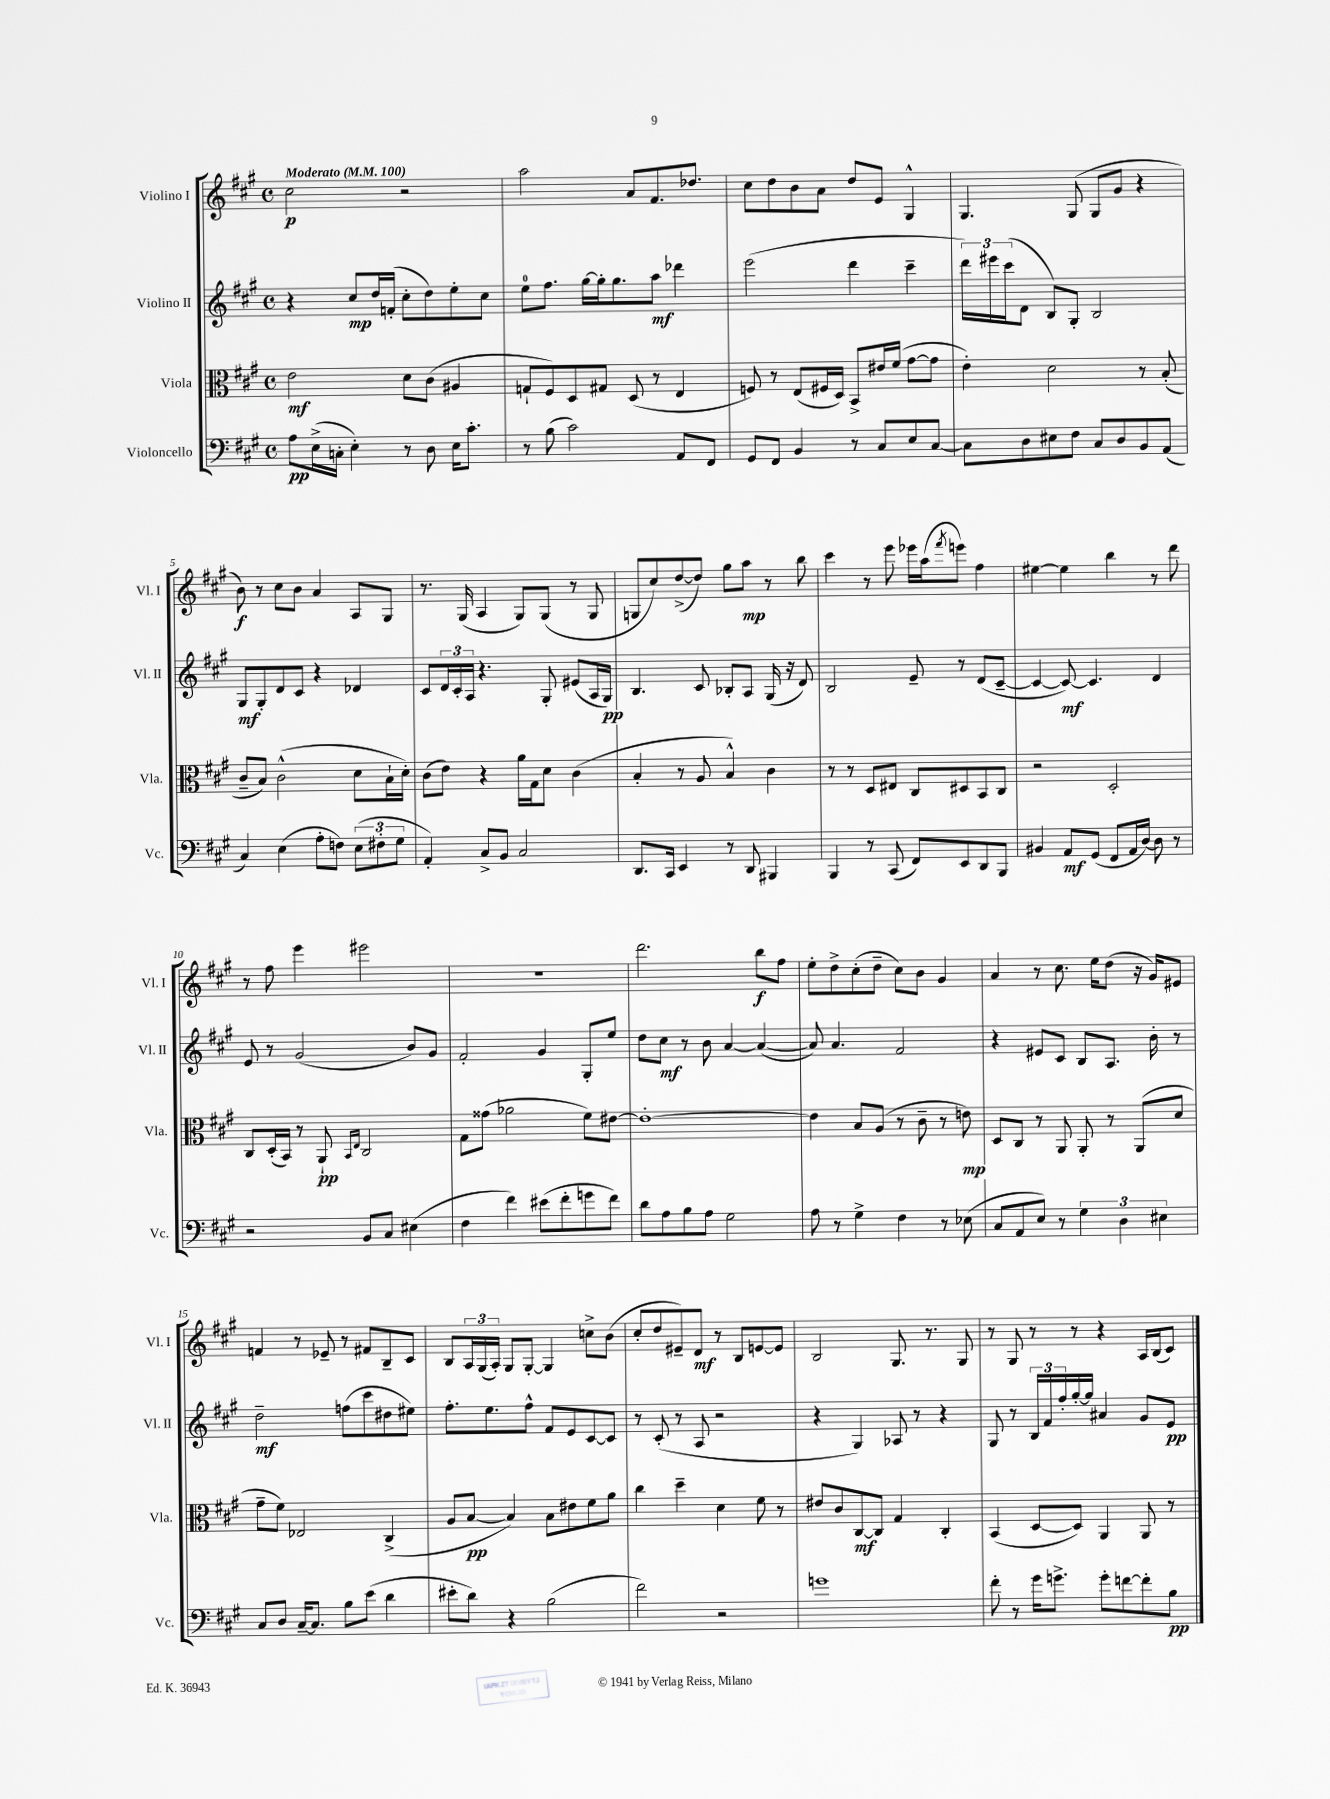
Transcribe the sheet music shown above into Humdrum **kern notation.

**kern	**kern	**kern	**kern
*staff4	*staff3	*staff2	*staff1
*clefF4	*clefC3	*clefG2	*clefG2
*k[f#c#g#]	*k[f#c#g#]	*k[f#c#g#]	*k[f#c#g#]
*M4/4	*M4/4	*M4/4	*M4/4
*met(c)	*met(c)	*met(c)	*met(c)
*MM100	*MM100	*MM100	*MM100
8A	2e	4r	2cc#
(16E^	.	.	.
16C'	.	.	.
4E')	.	8cc#	.
.	.	16dd	.
.	.	(16f'	.
8r	8d	8cc#'	2r
8D	(8c#	8dd)	.
16E	4A#	8ee'	.
8.c#'	.	.	.
.	.	8cc#	.
=	=	=	=
8r	8G`	8ee	2aa
(8B	8F#)	8.ff#	.
2c#)	8D	.	.
.	.	[16gg#	.
.	8G#	16gg#']	.
.	.	8.gg#	.
.	(8D	.	8a
.	8r	8aa	8.f#
8AA	4E	4ddd-	.
.	.	.	8.dd-
8FF#	.	.	.
=	=	=	=
8GG#	8F)	(2eee	8cc#
8FF#	8r	.	8dd
4BB	(8E	.	8b
.	16F#	.	8a
.	16D)	.	.
8r	8BB^	4ddd	8dd
8C#	16e#	.	8e
.	(16f#	.	.
8E	[8g#	4ccc#~	4G#^^
[8C#	8g#]	.	.
=	=	=	=
8C#]	4e')	24ddd)	4.G#
.	.	24eee#	.
.	.	(24ccc#	.
8D	.	8d	.
8E#	2d	8B)	.
8F#	.	8G#'	(8G#
8C#	.	2B	8G#
8D	.	.	8g#
8BB	8r	.	4r
(8AA	(8B'	.	.
=	=	=	=
4C#)	8c#~	8G#	8b)
.	8B)	8G#'	8r
(4E	(2c#^^	8d	8cc#
.	.	8c#	8b
8A'	.	4r	4a
8F)	.	.	.
(12E	8d	4d-	8A
12F#'	.	.	.
.	16B`	.	8G#
12G#	.	.	.
.	16d')	.	.
=	=	=	=
4AA')	(8c#	8c#	8.r
.	8e)	24d	.
.	.	24c#'	.
.	.	.	(16G#
.	.	24A	.
8C#^	4r	4.r	4A
8BB	.	.	.
2C#	16a	.	8G#)
.	16G#	.	.
.	8d	8G#'	(8G#
.	(4c#	(8e#	8r
.	.	16A	8G#
.	.	16G#)	.
=	=	=	=
8.DD	4B'	4.B	8G
.	.	.	8cc#)
16CC#	.	.	.
4EE	8r	.	([8dd^
.	8A	8c#	8dd])
8r	4B^^)	8B-'	8gg#
8DD	.	8A	8aa
4BBB#	4c#	(16G#	8r
.	.	16r	.
.	.	8d)	8bb
=	=	=	=
4BBB	8r	2B	4ccc#
.	8r	.	.
8r	8D	.	8r
(8CC#	8E#	.	8eee
8FF#)	8C#	8e~	16eee-
.	.	.	(16aa
.	.	.	8qfff#
8EE	8D#	8r	8eee)
8DD	8BB	(8d	4ff#
8BBB	8C#	[8c#~	.
=	=	=	=
4BB#	2r	4c#_	[4ee#
8AA	.	8c#_)	4ee#]
(8GG#	.	4.c#]	.
8FF#	2D'	.	4bb
16AA	.	.	.
[16D)	.	.	.
8D]	.	4d	8r
8r	.	.	8ddd
=	=	=	=
2r	8C#	8e	8r
.	(16D'	8r	8ff#
.	16BB)	.	.
.	8r	(2g#	4eee
.	8AA`	.	.
.	16qqBB	.	.
.	16qqE	.	.
8BB	2C#	.	2eee#
8C#	.	.	.
(4E#	.	8b)	.
.	.	8g#	.
=	=	=	=
4F#	8G#	2f#'	1r
.	(8g##	.	.
4f#)	2a-	.	.
(8e#	.	4g#	.
8f#'	.	.	.
8g	8f#)	8G#'	.
8f#)	[8e#	8ee	.
=	=	=	=
8d	1e#'_	8dd	2.ddd
8A	.	8cc#	.
8B	.	8r	.
8A	.	8b	.
2G#	.	[4a	.
.	.	(4a_	8bb
.	.	.	8ff#
=	=	=	=
8A	4e#]	8a])	8ee'
8r	.	4.a	8dd^
4G#^	8B	.	(8cc#'
.	(8A	.	8dd~
4F#	8r	2f#	8cc#)
.	8c#~	.	8b
8r	8r	.	4g#
(8E-	8e)	.	.
=	=	=	=
8C#	8D	4r	4a
8AA	8C#	.	.
8E)	8r	8e#	8r
8r	8AA	8c#	8.cc#
6G#	8AA'	8B	.
.	.	.	16ee
.	8r	8.A	(8dd
6D	.	.	.
.	(8AA	.	16r
.	.	16b'	16g#)
6E#	.	.	.
.	8d	8r	8e#
=	=	=	=
8C#	8g#~	2dd~	4f
8D	8f#)	.	.
[16C#~	2E-	.	8r
8.C#]	.	.	.
.	.	.	8e-~
8B	.	(8ff	8r
(8e	.	8ccc#	8f#
4d	(4C#^	8dd#	8B~
.	.	8ee#)	8c#
=	=	=	=
8e#'	8A	8.ff#'	8B
8d)	[8B	.	24A
.	.	.	(24G#
.	.	8.ee	.
.	.	.	24A')
4r	4B])	.	8G#
.	.	8ff#^^	[8G#'
(2B	8B	8f#	4G#]
.	8e#	8e	.
.	8f#	[8c#	8cc^
.	8a	8c#]	(8b
=	=	=	=
2f#)	4cc#	8r	8cc#'
.	.	(8c#'	8dd
.	4dd~	8r	8e#~)
.	.	8A	8d
2r	4d	2r	8r
.	.	.	8B
.	8f#	.	[8e
.	8r	.	8e]
=	=	=	=
1g	8e#	4r	2B
.	8c#	.	.
.	[8C#	4G#)	.
.	8C#]	.	.
.	4G#	8A-	8.G#
.	.	8r	.
.	.	.	8.r
.	4C#'	4r	.
.	.	.	8G#
=	=	=	=
8f#'	(4BB	8G#	8r
8r	.	8r	8G#
16g#	[8D	24B	8r
.	.	24f#	.
8.g^	.	.	.
.	.	24ff#'	.
.	8D])	[16gg#'	8r
.	.	16gg#]	.
8g'	4AA	4a#	4r
[8f	.	.	.
8f']	8AA	8g#	16A
.	.	.	(16B
8B	8r	8e	8c#)
==	==	==	==
*-	*-	*-	*-
